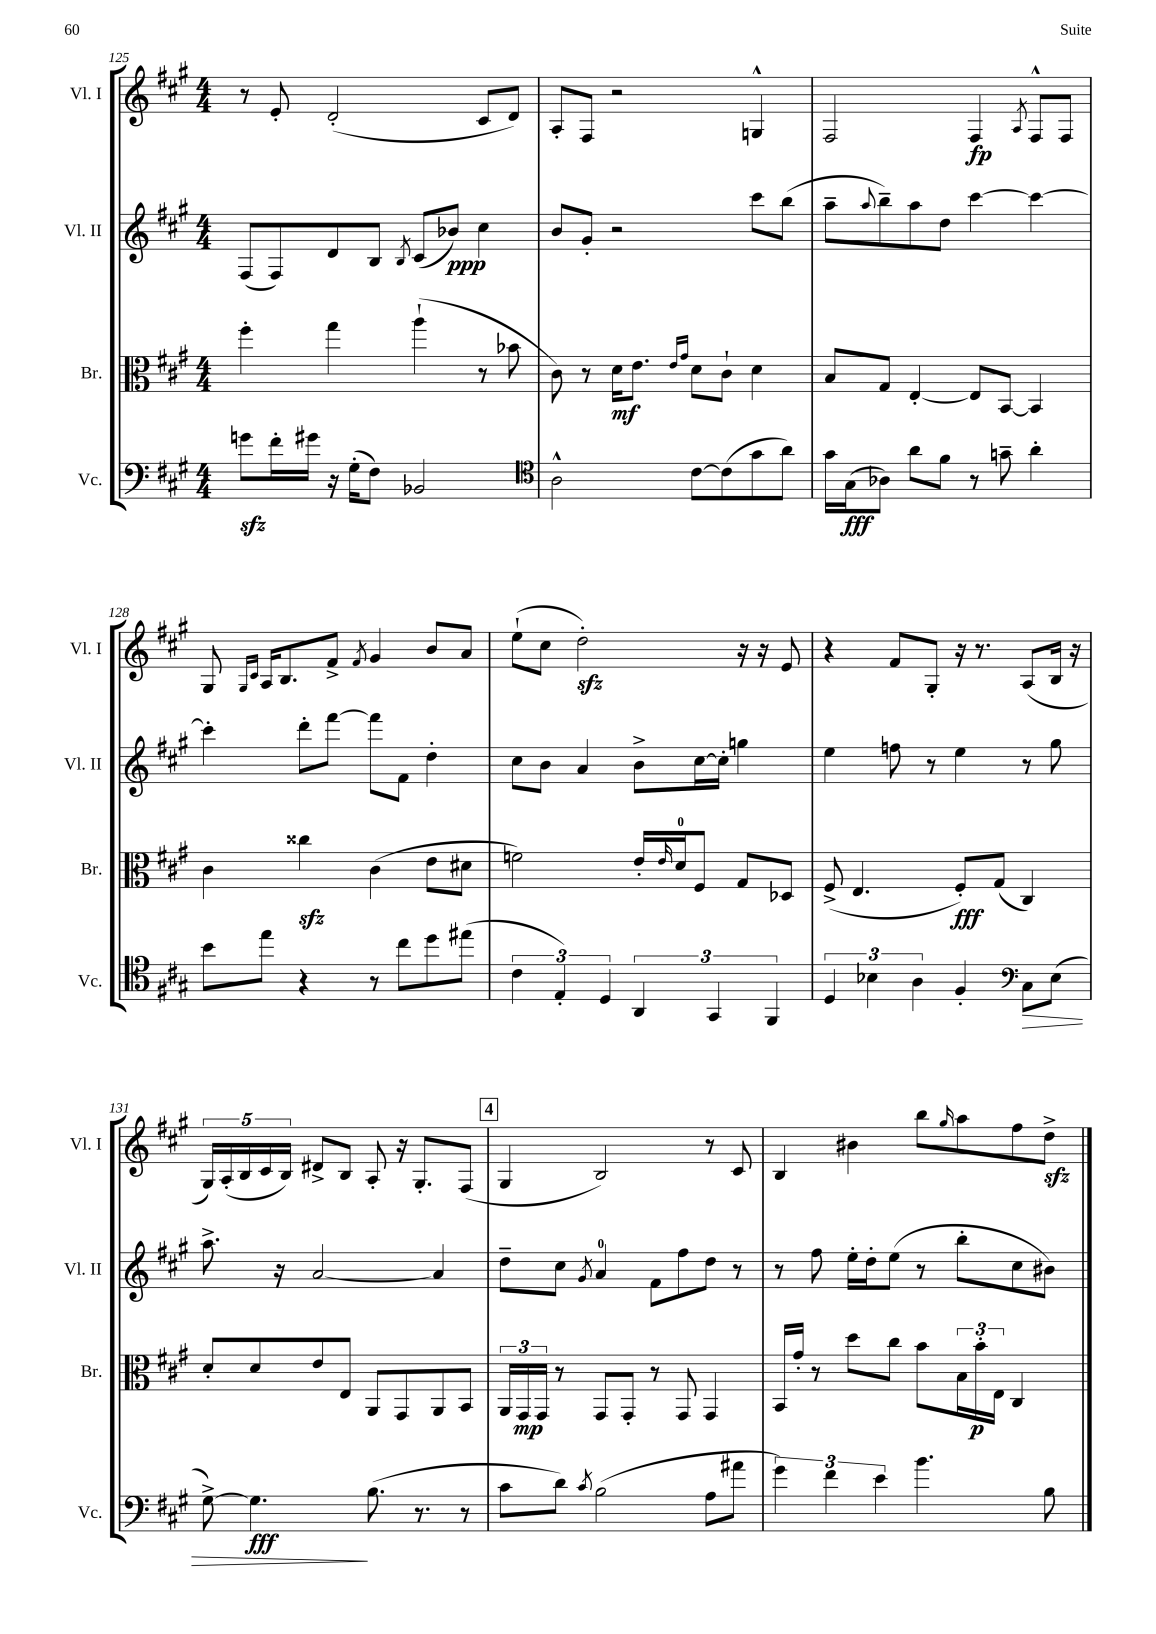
<<
\new StaffGroup <<
\new Staff = "s0" \with { instrumentName = "Vl. I" shortInstrumentName = "Vl. I" } {
    \clef treble \key a \major \numericTimeSignature \time 4/4
    r8 e'8-. d'2-.( cis'8 d'8) |
    a8-. fis8 r2 g4-^ |
    fis2 fis4\fp \acciaccatura { a8 } fis8-^ fis8 |
    gis8 \grace { gis16 cis'16 } a16 b8. fis'8-> \acciaccatura { fis'8 } gis'4 b'8 a'8 |
    e''8-!( cis''8 d''2-.\sfz) r16 r16 e'8 |
    r4 fis'8 gis8-. r16 r8. a8( b16 r16 |
    \tuplet 5/4 { gis16) a16-.( b16 cis'16 b16) } dis'8-> b8 a8-. r16 gis8.-. fis8( |
    \mark \markup { \box "4" } gis4 b2) r8 cis'8 |
    b4 bis'4 b''8 \grace { gis''16 } a''8 fis''8 d''8->\sfz \bar "|." |
}
\new Staff = "s1" \with { instrumentName = "Vl. II" shortInstrumentName = "Vl. II" } {
    \clef treble \key a \major \numericTimeSignature \time 4/4
    fis8( fis8) d'8 b8 \acciaccatura { b8 } cis'8( bes'8\ppp) cis''4 |
    b'8 gis'8-. r2 cis'''8 b''8( |
    a''8-- \appoggiatura { a''8 } b''8--) a''8 d''8 cis'''4~ cis'''4~ |
    cis'''4-. d'''8-. fis'''8~ fis'''8 fis'8 d''4-. |
    cis''8 b'8 a'4 b'8-> cis''16~ cis''16-. g''4 |
    e''4 f''8 r8 e''4 r8 gis''8 |
    a''8.-> r16 a'2~ a'4 |
    \mark \markup { \box "4" } d''8-- cis''8 \acciaccatura { gis'8 } a'4-0 fis'8 fis''8 d''8 r8 |
    r8 fis''8 e''16-. d''16-. e''8( r8 b''8-. cis''8 bis'8) \bar "|." |
}
\new Staff = "s2" \with { instrumentName = "Br." shortInstrumentName = "Br." } {
    \clef alto \key a \major \numericTimeSignature \time 4/4
    fis''4-. gis''4 a''4-!( r8 bes'8 |
    cis'8) r8 d'16\mf e'8. \grace { e'16 gis'16 } d'8 cis'8-! d'4 |
    b8 gis8 e4~-. e8 b,8~ b,4 |
    cis'4 cisis''4\sfz cis'4( e'8 dis'8 |
    f'2) e'16-. \grace { e'16 } d'16-0 fis8 gis8 des8 |
    fis8->( e4. fis8-.\fff) gis8( cis4) |
    d'8-. d'8 e'8 e8 a,8 gis,8 a,8 b,8 |
    \mark \markup { \box "4" } \tuplet 3/2 { a,16 gis,16\mp gis,16 } r8 gis,8 gis,8-. r8 gis,8 gis,4 |
    b,16 gis'16-. r8 d''8 cis''8 b'8 \tuplet 3/2 { b16 b'16-.\p e16 } cis4 \bar "|." |
}
\new Staff = "s3" \with { instrumentName = "Vc." shortInstrumentName = "Vc." } {
    \clef bass \key a \major \numericTimeSignature \time 4/4
    g'8\sfz fis'16-. gis'16 r16 gis16-.( fis8) bes,2 |
    \clef tenor a2-^ cis'8~ cis'8( gis'8 a'8) |
    gis'16 gis16\fff( aes8) a'8 fis'8 r8 g'8-- a'4-. |
    b'8 e''8 r4 r8 cis''8 d''8 eis''8( |
    \tuplet 3/2 { cis'4 e4-.) d4 } \tuplet 3/2 { a,4 gis,4 fis,4 } |
    \tuplet 3/2 { d4 bes4 a4 } fis4-. \clef bass cis8\> e8( |
    gis8~->) gis4.\fff\! b8.( r8. r8 |
    \mark \markup { \box "4" } cis'8 d'8) \acciaccatura { cis'8 } b2( a8 ais'8 |
    \tuplet 3/2 { gis'4) fis'4 e'4 } b'4. b8 \bar "|." |
}
>>
>>
\layout { \context { \Score currentBarNumber = #125 } }
